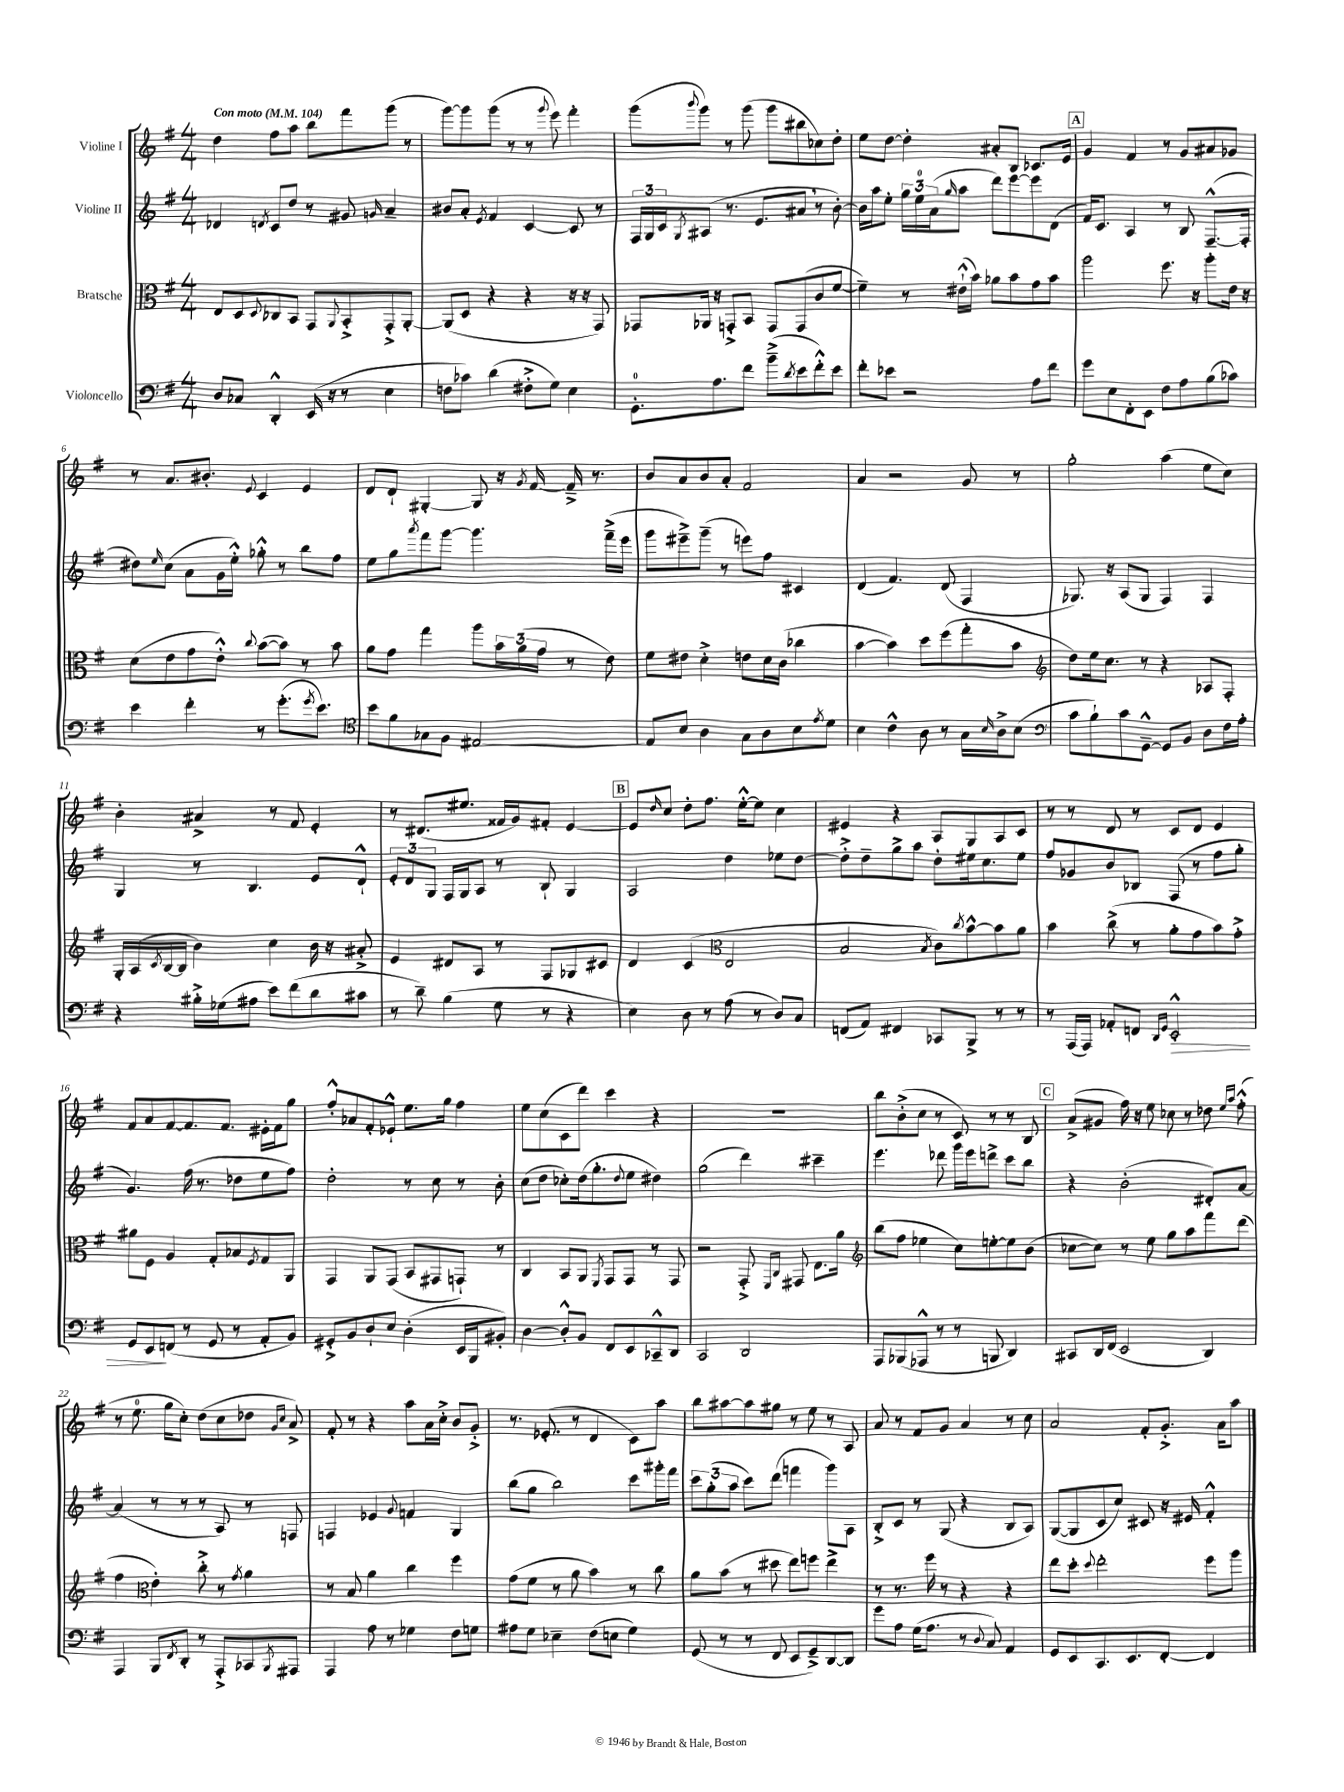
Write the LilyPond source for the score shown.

<<
\new StaffGroup <<
\new Staff = "s0" \with { instrumentName = "Violine I" } {
    \clef treble \key g \major \numericTimeSignature \time 4/4 \tempo "Con moto" 4 = 104
    d''4 fis''8 a''8 b''8 fis'''8 g'''8( r8 |
    g'''8~) g'''8 g'''8( r8 r8 \appoggiatura { g'''8 } e'''8) fis'''4-. |
    g'''8( \appoggiatura { b'''8 } g'''8) r8 g'''8( g'''8 bis''8 ces''8) d''8-. |
    e''8 d''8~ d''4-. ais'8-. b8 ces'8. e'16 |
    \mark \markup { \box "A" } g'4 fis'4 r8 g'8 ais'8 ges'8 |
    r8 a'8. bis'8.-. \appoggiatura { e'8 } c'4 e'4 |
    d'8 d'8-! gis4~-. gis8 r16 \acciaccatura { g'8 } fis'16~ fis'16---> r8. |
    b'8 a'8 b'8 a'8-. fis'2 |
    a'4 r2 g'8 r8 |
    g''2-. a''4( e''8 c''8) |
    b'4-. ais'4-> r8 fis'8 e'4-. |
    r8 dis'8.( eis''8. fisis'16 g'16) fis'8-. e'4~ |
    \mark \markup { \box "B" } e'8 \grace { d''16 } c''8 d''8-. fis''8. e''16~-.-^ e''8 c''4 |
    eis'4 r4 a8 g8 a8 c'8 |
    r8 r8 d'8 r8 c'8 d'8 e'4 |
    fis'8 a'8 fis'8~ fis'8. fis'8. eis'16-. fis'16 g''8 |
    fis''8-.-^ aes'8 fis'8-. ees'8-!-^ e''8. g''16 fis''4 |
    e''8 c''8( c'8 d'''8) c'''4 r4 |
    R1 |
    b''8 b'8-.->( c''8 r8 c'8) r8 r8 b8 |
    \mark \markup { \box "C" } a'8->( gis'8 fis''16) r16 e''8 ces''8 r8 des''8 \grace { e''16 a''16 } fis''8-.-^( |
    r8 e''8.-0 g''16 c''8-.) d''8( c''8 des''8 \grace { g'16 c''16 } a'8->) |
    fis'8-. r8 r4 a''8 a'16 c''16-.-> b'8 g'8-.-> |
    r8. ees'8.-.( r8 d'4 c'8) a''8 |
    b''8 ais''8~ ais''8 gis''8 r8 e''8 r8 a8 |
    a'8 r8 fis'8 g'8 a'4 r8 c''8 |
    a'2 fis'8-. g'8.-.-> a'16 a''8 \bar "|." |
}
\new Staff = "s1" \with { instrumentName = "Violine II" } {
    \clef treble \key g \major \numericTimeSignature \time 4/4
    des'4 \acciaccatura { d'8 } c'8 d''8 r8 gis'8 \grace { g'16 } a'4-- |
    bis'8 a'8-. \acciaccatura { e'8 } fis'4 c'4~ c'8 r8 |
    \tuplet 3/2 { fis16 g16 c'16 } \acciaccatura { g8 } ais8( r8. e'8. ais'8 \breathe r8 b'8~-.) |
    b'16 a''16 e''8-. \tuplet 3/2 { g''16 e''16-0 a'16( } \grace { g''16 } a''8 d'''8) e'''8~ e'''8 d'8( |
    \mark \markup { \box "A" } fis'16) c'8. a4 r8 b8 fis8.~---^( fis16-. |
    dis''8) \grace { e''16 } c''8( a'8 g'16 e''16-.-^) ges''8-.-^ r8 b''8 fis''8 |
    e''8 g''8 \acciaccatura { a'''8 } fis'''8 g'''8~ g'''4. fis'''16--->( e'''16 |
    g'''8 eis'''8--->) g'''8--( r8 e'''8) fis''8 cis'4 |
    d'4( fis'4.) d'8( fis4 |
    ges8.) r16 a8( ges8 fis4) fis4 |
    g4 r8 b4. e'8 d'8-!-^ |
    \tuplet 3/2 { e'8-. d'8 g8 } fis16 g16 a8 r8 b8-! g4 |
    \mark \markup { \box "B" } a2 d''4 ees''8 d''8~ |
    d''8-.-> d''8-- g''8-> a''8 d''8-. eis''16 c''8. eis''8 |
    fis''8 ges'8 b'8 bes8 fis8( r8 fis''8 g''8-. |
    g'4.) fis''16( r8. des''8 e''8 fis''8) |
    d''2-. r8 c''8 r8 b'8-. |
    c''8( d''8 ces''8-.) d''16( g''8.-. \appoggiatura { d''8 } e''8 dis''4) |
    g''2( d'''4) cis'''4-- |
    e'''4. des'''8 g'''16 e'''16 d'''8-> c'''8 b''8 |
    \mark \markup { \box "C" } r4 b'2-.( dis'8-.) a'8~ |
    a'4( r8 r8 r8 a8) r8 f8 |
    f4 ees'4 \appoggiatura { g'8 } f'4 g4 |
    b''8( g''8 b''2) c'''8 gis'''16-. fis'''16 |
    \tuplet 3/2 { c'''8 g''8-.( a''8 } c'''8) d'''8( f'''4 g'''8) a8 |
    b8-.-> c'8 r8 g8( r4 b8 a8) |
    g8~( g8 c'8 c''8) cis'8 r16 eis'16 fis'4-.-^ \bar "|." |
}
\new Staff = "s2" \with { instrumentName = "Bratsche" } {
    \clef alto \key g \major \numericTimeSignature \time 4/4
    e8 d8 \appoggiatura { d8 } ces8 b,8 g,8 \appoggiatura { a,8 } b,8-.-> g,8-.-> a,8~-. |
    a,8( d8 r4 r4 r16 r16 g,8) |
    ges,8 aes,16 r16 g,8-.-> b,8 g,8 g,8( c'8 fis'8~ |
    fis'4--) r8 eis'16-!-^( b'16) aes'8 b'8 g'8 b'8 |
    \mark \markup { \box "A" } a''2 fis''8. r16 a''8-. e'16 r16 |
    d'8( e'8 g'8 e'8-.-^) \appoggiatura { c''8 } b'8~( b'8) r8 b'8 |
    a'8 g'8 g''4 a''8 \tuplet 3/2 { b'16 a'16( g'16 } r8 e'8) |
    fis'8 eis'8 d'4-.-> e'8 d'16 c'16( ces''4 |
    b'4~ b'4) d''8 fis''8( g''8-. b'8 |
    \clef treble d''8) e''16 c''8. r8 r4 aes8 fis8-. |
    g16-. a16( \acciaccatura { c'8 } b16~ b16 b'4) c''4 b'16 r16 ais'8-.-> |
    e'4 dis'8 a8 r8 fis8 ges8 cis'8 |
    \mark \markup { \box "B" } d'4 c'4( \clef alto e2 |
    b2 \acciaccatura { b8 } c'8) \acciaccatura { c''8 } b'8~-^ b'8 a'8 |
    b'4 c''8->( r8 a'8-. g'8 b'8) g'8-.-> |
    ais'8 fis8 a4 g8-. bes8 \acciaccatura { fis8 } g8 a,8 |
    g,4 a,8 g,8( b,8 gis,8 g,8-!) r8 |
    c4 b,8 a,8 \acciaccatura { fis,8 } g,8 g,8 r8 g,8 |
    r2 g,8-.-> \grace { fis,16 c16 } gis,8 e8. a'16 |
    \clef treble b''8( fis''8 ees''4 c''8) e''8~-. e''8 b'8( |
    \mark \markup { \box "C" } ces''8~ ces''8) r8 e''8 g''8 a''8 fis'''8 d'''8( |
    fis''4 \clef alto e'4-.) c''8-.-> r8 \acciaccatura { g'8 } a'4 |
    r8 b8 a'4 c''4 fis''4 |
    g'8( fis'8 r8 a'8 b'4) r8 c''8 |
    a'8 b'8( r8 dis''8 e''8) f''8 e''4-> |
    r8 r8. fis''16 r8 r4 r4 |
    e''8 d''8-. \appoggiatura { d''8 } e''2-. fis''8 a''8 \bar "|." |
}
\new Staff = "s3" \with { instrumentName = "Violoncello" } {
    \clef bass \key g \major \numericTimeSignature \time 4/4
    d8 ces8 d,4-.-^ e,16( r16 r8 e4 |
    f8 ces'8) d'4( fis8-.-> g8) e4 |
    g,8.-0-. a8. fis'8 b'8--->( \acciaccatura { d'8 } e'8 fis'8-.-^) e'8 |
    fis'8-. ees'8 r2 a8 fis'8 |
    \mark \markup { \box "A" } g'8 e8 fis,8-. e,8 fis8 a8 b8( ces'8) |
    e'4 fis'4-. r8 g'8.-.( \acciaccatura { g'8 } e'8.) |
    \clef tenor b'8 fis'8 ges8 fis8 eis2~ |
    eis8 b8 a4 g8 a8 b8 \acciaccatura { e'8 } d'8 |
    b4 c'4-^ a8 r8 g16 \grace { b16 } a16-> b8( |
    \clef bass c'8 b8-!) c'8 g,8~---^ g,8 b,8 d8 fis16 a16-. |
    r4 bis16-.-> ges16( ais8 e'8) fis'8( d'8 cis'8 |
    r8 d'8--) b4( g8 r8 r4 |
    \mark \markup { \box "B" } e4) d8 r8 a8( r8 d8) c8 |
    f,8( a,8) fis,4 ces,8 b,,8-> r8 r8 |
    r8 a,,16( a,,16) aes,8-. f,8 \grace { d,16 g,16 } e,2-.-^\> |
    g,8 e,8\! f,8( r8 g,8 r8 a,8-. b,8) |
    gis,8-.-> b,8 d8-! e8 d4-.( e,16 b,,16 bis,8-.) |
    d4~ d8-.-^ b,8 fis,8 e,8 ces,8---^ d,8 |
    c,2 d,2 |
    a,,8 bes,,8( aes,,8-^ r8 r8 b,,8 d,4) |
    \mark \markup { \box "C" } cis,8 d,16 fis,16( e,2 d,4) |
    a,,4 b,,8 \acciaccatura { fis,8 } d,8-. r8 a,,8-.-> ces,8 \acciaccatura { b,,8 } ais,,8 |
    a,,4 a8 r8 ges4 fis8 g8 |
    ais8 g8 ees4-- fis8( e8 g4) |
    g,8( r8 r8 fis,8 e,8 g,8--->) d,8~ d,8 |
    g'8 a8 g16( a8. r8 \appoggiatura { d8 } c8) a,4 |
    g,8 e,8 c,8. e,8. fis,8~-. fis,4 \bar "|." |
}
>>
>>
